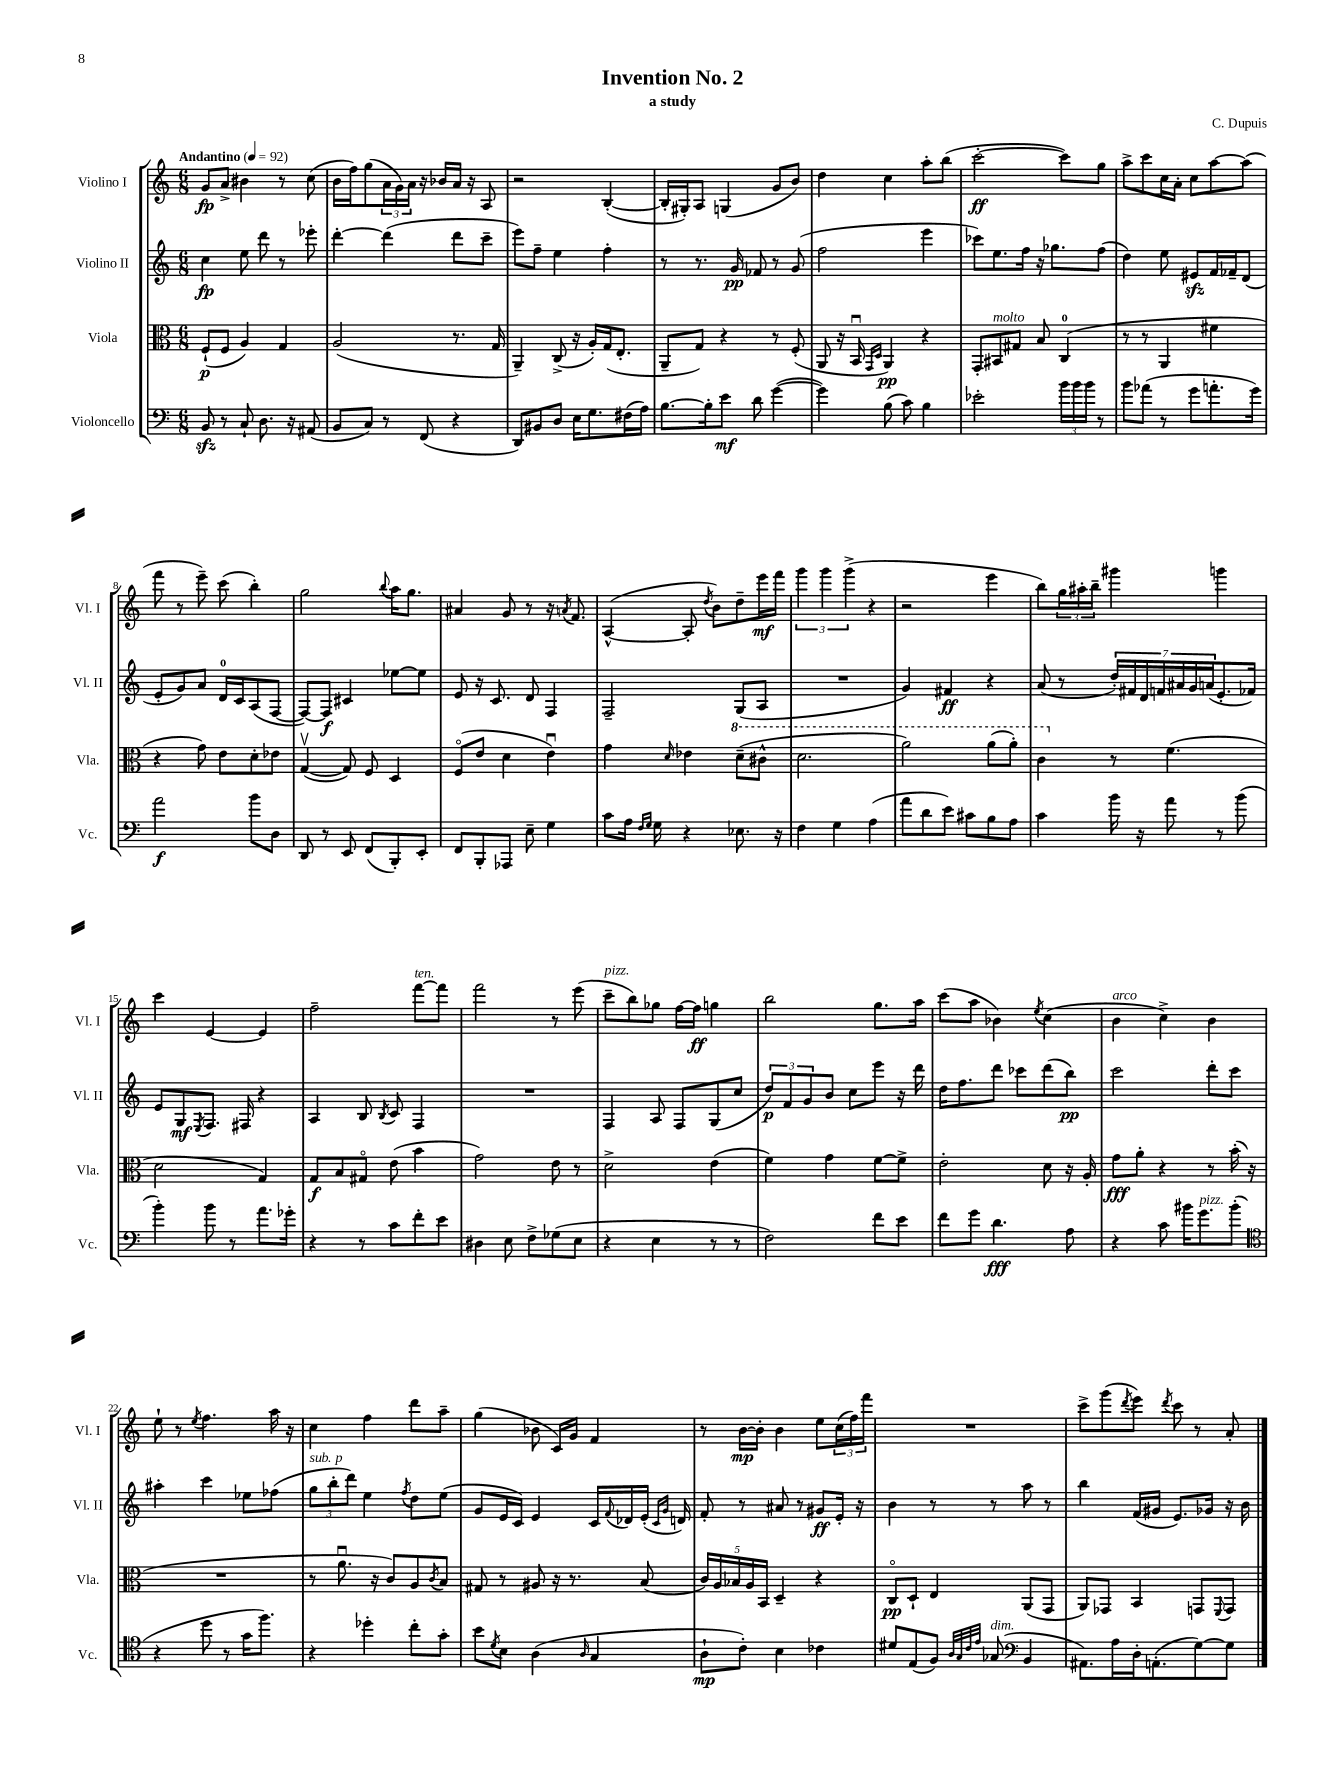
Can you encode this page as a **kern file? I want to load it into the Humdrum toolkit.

**kern	**kern	**kern	**kern
*staff4	*staff3	*staff2	*staff1
*clefF4	*clefC3	*clefG2	*clefG2
*k[]	*k[]	*k[]	*k[]
*M6/8	*M6/8	*M6/8	*M6/8
*MM92	*MM92	*MM92	*MM92
8BB	(8F`	4cc	8g
8r	8F	.	8a^
8C`	4A)	8ee	4b#
8.D	.	8ddd	.
.	4G	8r	8r
16r	.	.	.
(8AA#	.	8eee-'	(8cc
=	=	=	=
8BB	(2A	[4ddd'	16b
.	.	.	16ff)
8C)	.	.	(8gg
8r	.	(4ddd]	24a
.	.	.	24g)
.	.	.	24a
(8FF	.	.	16r
.	.	.	16b-
4r	8.r	8ddd	16a
.	.	.	16r
.	.	8ccc~	8A
.	16G	.	.
=	=	=	=
8DD)	4AA~)	8eee)	2r
8BB#	.	8ff~	.
8D	(8C^	4ee	.
16E	16r	.	.
8.G	16A')	.	.
.	(16G	4ff'	([4B'
.	8.E'	.	.
(16F#	.	.	.
16A)	.	.	.
=	=	=	=
[8.B	8AA~	8r	16B']
.	.	.	16G#')
.	8G)	8.r	8A
16B']	.	.	.
8e	4r	.	(4G
.	.	16g	.
8d	.	8f-	.
([4g	8r	8r	8g
.	(8F'	(8g	8b)
=	=	=	=
4g])	8AA	2ff	4dd
.	16r	.	.
.	16BBu	.	.
.	16qqGG	.	.
.	16qqD	.	.
(8B	4AA)	.	4cc
8c)	.	.	.
4B	4r	4eee	8aa'
.	.	.	(8bb
=	=	=	=
2e-'	8GG'	8ccc-)	[2ccc'
.	8BB#	8.ee	.
.	8G#	.	.
.	.	16ff	.
.	8B	16r	.
.	.	8.gg-	.
24b	(4C	.	8ccc])
24b	.	.	.
24b	.	.	.
8r	.	(8ff	8gg
=	=	=	=
8b	8r	4dd)	8aa^
(8a-	8r	.	8ccc
8r	4AA	8ee	16cc
.	.	.	16a'
8g	.	8e#	8cc
8.a'	4f#	16f	[8aa
.	.	16f-~	.
.	.	(8d	(8aa]
16g)	.	.	.
=	=	=	=
2a	4r	8e'	8fff
.	.	8g)	8r
.	8g)	8a	8eee~)
.	8e	16d	(8ccc
.	.	16c	.
8b	8d'	(8A	4bb')
8D	8e-	[8F	.
=	=	=	=
8DD	([4Gv	8F_)	2gg
8r	.	8F]	.
8EE	8G])	4c#	.
(8FF	8F	.	.
.	.	.	8qqbb
8BBB')	4D	[8ee-	16aa
.	.	.	8.gg
8EE'	.	8ee-]	.
=	=	=	=
8FF	(8Fo	8e	4a#
8BBB'	8e	16r	.
.	.	8.c	.
8AAA-	4d	.	8g
8E~	.	8d	8r
4G	4eu)	4F	16r
.	.	.	8qa
.	.	.	8.f
=	=	=	=
8c	4g	2F~	([4A^^
16A	.	.	.
16qqF	.	.	.
16qqG	.	.	.
16G	.	.	.
.	16qqd	.	.
4r	4e-	.	8A']
.	.	.	8qdd
.	.	.	8b)
8.E-	(8dd~	(8G	8dd~
.	8cc#^^	8A	16eee
16r	.	.	16fff
=	=	=	=
4F	2.dd	2.r	6ggg
.	.	.	6ggg
4G	.	.	.
.	.	.	(6ggg^
(4A	.	.	4r
=	=	=	=
8a	2aa)	4g)	2r
8d	.	.	.
8e)	.	4f#	.
8c#	.	.	.
8B	(8aa	4r	4eee
8A	8aa')	.	.
=	=	=	=
4c	4cc	(8a	8bb)
.	.	8r	24gg
.	.	.	24aa#'
.	.	.	24bb~
16b	8r	28dd')	4ggg#
.	.	28f#	.
16r	.	.	.
.	.	28d	.
.	.	28f	.
8a	(4.f	.	.
.	.	28a#	.
.	.	28g	.
.	.	(28a	.
8r	.	8.e'	4ggg
(8b	.	.	.
.	.	16f-)	.
=	=	=	=
4b')	2d	8e	4ccc
.	.	8G	.
.	.	8qE	.
8b	.	8.F	[4e
8r	.	.	.
.	.	16F#	.
8.a	4G)	4r	4e]
16g-'	.	.	.
=	=	=	=
4r	8G	4A	2ff~
.	8B	.	.
8r	8G#o	8B	.
.	.	8qB	.
8c	(8e	8c	.
8f'	4b	4F	[8fff
8e	.	.	8fff]
=	=	=	=
4D#	2g)	2.r	2fff
8E	.	.	.
8F^	.	.	.
(8G-	8e	.	8r
8E	8r	.	(8eee
=	=	=	=
4r	2d^	4F	8ccc~
.	.	.	8bb)
4E	.	8A	8gg-
.	.	8F	[16ff
.	.	.	16ff]
8r	(4e	(8G	4gg
8r	.	8cc	.
=	=	=	=
2F)	4f)	12dd)	2bb
.	.	12f	.
.	.	12g	.
.	4g	8b	.
.	.	8cc	.
8f	[8f	8eee	8.gg
8e	8f^]	16r	.
.	.	16ddd	16aa
=	=	=	=
8f	2e'	16dd	(8ccc
.	.	8.ff	.
8g	.	.	8aa
4.d	.	8ddd	4b-)
.	.	8ccc-	.
.	.	.	8qee
.	8d	(8ddd	(4cc
8A	16r	8bb)	.
.	16A'	.	.
=	=	=	=
4r	8g	2ccc	4b
.	8a'	.	.
8c	4r	.	4cc^)
16b#	.	.	.
8.g	.	.	.
.	8r	8ddd'	4b
(8b#'	(16b'	8ccc	.
.	16r	.	.
=	=	=	=
*clefC4	*	*	*
4r	2.r	4aa#'	8ee`
.	.	.	8r
.	.	.	8qee
8dd	.	4ccc	4.ff
8r	.	.	.
16g	.	8ee-	.
8.ff)	.	.	.
.	.	(8ff-	16aa
.	.	.	16r
=	=	=	=
4r	8r	12gg	4cc
.	.	12bb'	.
.	8.au	.	.
.	.	12ddd)	.
4dd-'	.	4ee	4ff
.	16r	.	.
.	8c)	.	.
.	.	8qff	.
8cc'	8A	8dd	8ddd
.	8qc	.	.
8g'	8B	(8ee	8aa~
=	=	=	=
8b	8G#	8g	(4gg
8qd	.	.	.
8B	8r	16e	.
.	.	16c)	.
(4A	8A#	4e	8b-
.	16r	.	16c)
.	8.r	.	16g
16qqA	.	.	.
4G	.	16c	4f
.	.	8qqf	.
.	.	16d-	.
.	(8B	(16e'	.
.	.	16qqc	.
.	.	16qqg	.
.	.	16d)	.
=	=	=	=
8A`	20c)	8f'	8r
.	20A	.	.
.	20B-	.	.
8c')	.	8r	[16b
.	20A	.	.
.	.	.	16b']
.	20BB	.	.
4B	4D~	8a#	4b
.	.	8r	.
4c-	4r	8g#	8ee
.	.	16e'	(24cc
.	.	.	24ff)
.	.	16r	.
.	.	.	24fff
=	=	=	=
8d#	8Co	4b	2.r
(8E	8D`	.	.
8F)	4E	8r	.
32qqA	.	.	.
32qqG	.	.	.
32qqc	.	.	.
32qqe	.	.	.
(8G-	.	8r	.
*clefF4	*	*	*
4BB	(8AA	8aa	.
.	8GG	8r	.
=	=	=	=
8.AA#)	8AA)	4bb	8ccc^
.	8GG-	.	(8ggg
16A	.	.	.
.	.	.	8qddd
16D'	4BB	(16f	8eee)
(8.AA'	.	16g#	.
.	.	.	8qddd
.	.	8.e)	8ccc
[8G)	8GG	.	8r
.	.	16g-	.
.	8qqFF	.	.
8G]	8GG	16r	8a'
.	.	16b	.
==	==	==	==
*-	*-	*-	*-
